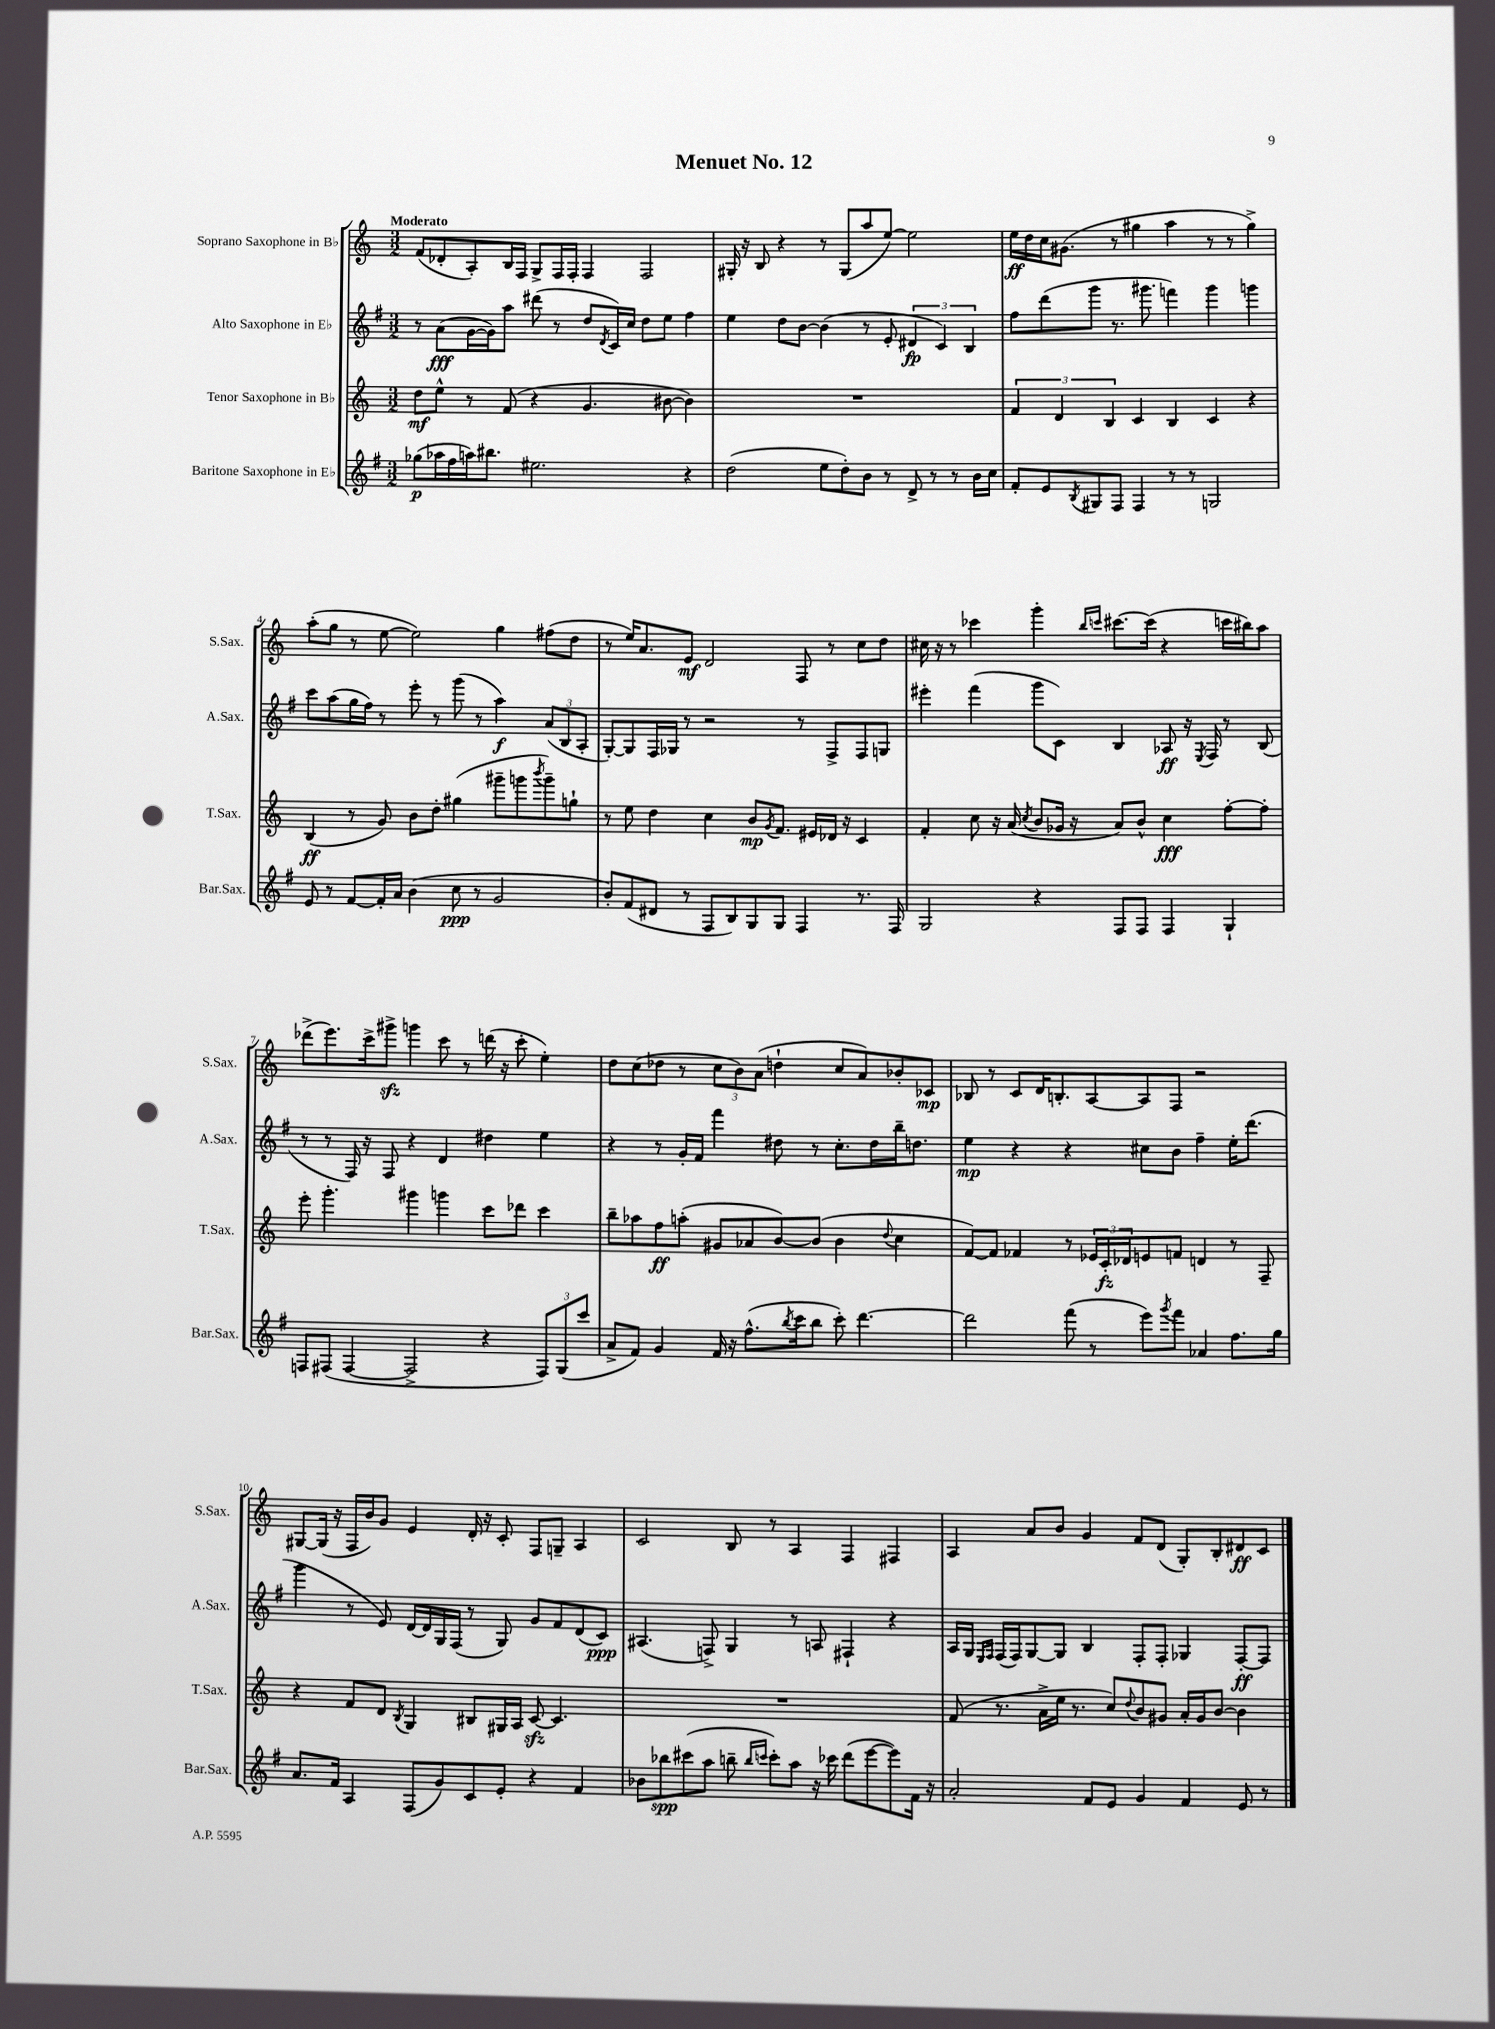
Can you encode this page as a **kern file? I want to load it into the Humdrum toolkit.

**kern	**kern	**kern	**kern
*staff4	*staff3	*staff2	*staff1
*clefG2	*clefG2	*clefG2	*clefG2
*k[f#]	*k[]	*k[f#]	*k[]
*M3/2	*M3/2	*M3/2	*M3/2
(8gg-\L	8dd\L	8r	(8f/L
16aa-\L	8ee^^\J	(8a\L	8d-'/
16ff#\	.	.	.
16aa\J)	8r	[16g\L	8A'/)
8.bb#\J	.	16g\]J)	.
.	(8f/	8aa\J	16B/L
.	.	.	16F/JJ
2.ee#\	4r	(8ddd#\	8G^/L
.	.	8r	16F/L
.	.	.	16F'/JJ
.	4.g/	8dd/L	4F/
.	.	8qd/	.
.	.	16c/L)	.
.	.	16cc/JJ	.
.	.	8dd\L	2F/
.	[8b#\	8ee\J	.
4r	4b#\])	4ff#\	.
=	=	=	=
(2dd\	1.r	4ee\	16G#'/
.	.	.	16r
.	.	.	8B/
.	.	8dd\L	4r
.	.	[8b\J	.
8ee\L	.	(4b\]	8r
8dd'\)	.	.	(8G#/L
8b\J	.	8r	8aa/
8r	.	8e'/	[8ee/J)
8d^/	.	6d#/	2ee\]
8r	.	.	.
.	.	6c/)	.
8r	.	.	.
.	.	6B/	.
16b\LL	.	.	.
16cc\JJ	.	.	.
=	=	=	=
8f#'/L	6f/	8ff#\L	16ee\LL
.	.	.	16dd\
8e/	.	(8ddd\	16cc\J
.	6d/	.	.
.	.	.	(8.g#\J
8qB/	.	.	.
8G#/	.	8ggg\J	.
.	6B/	.	.
8F#/J	.	8.r	8r
4F#/	4c/	.	4gg#\
.	.	8.ggg#\	.
8r	4B/	4fff\)	4aa\
8r	.	.	.
2G/	4c/	4ggg#\	8r
.	.	.	8r
.	4r	4ggg\	4gg#^\)
=	=	=	=
8e/	(4B/	8ccc\L	(8aa'\L
8r	.	(8aa\	8gg\J
[8f#/L	8r	16gg\L	8r
.	.	16ff#\JJ)	.
16f#'/]L	8g/)	8r	[8ee\
16a/JJ	.	.	.
(4b\	8b\L	8eee'\	2ee\])
.	8dd'\J	8r	.
8cc\	(4gg#\	(8ggg\	.
8r	.	8r	.
2g/	8ggg#~\L	4aa\)	4gg\
.	8ggg\	.	.
.	8qbbb/	.	.
.	8ggg~\)	(12a/L	(8ff#\L
.	.	12B/	.
.	8gg`\J	.	8dd\J
.	.	12A'/J	.
=	=	=	=
8b'/L)	8r	[8G'/L)	8r
(8f#/	8ee\	8G/]	16ee/LK)
.	.	.	8.a/
8d#/J	4dd\	16F#/L	.
.	.	16G-/JJ	.
8r	.	8r	8e/J
8F#/L	4cc\	2r	2d/
8B/)	.	.	.
8G/	8b/L	.	.
.	8qg/	.	.
8G/J	8.f/J	.	.
4F#/	.	8r	8F/
.	16e#/LL	.	.
.	16d-/JJ	8F#^/L	8r
.	16r	.	.
8.r	4c/	8F#/	8cc\L
.	.	8G/J	8dd\J
16F#/	.	.	.
=	=	=	=
2G/	4f'/	4eee#'\	16cc#\
.	.	.	16r
.	.	.	8r
.	8cc\	(4fff#\	4ccc-\
.	16r	.	.
.	(16a/	.	.
.	8qcc/	.	.
4r	8b/L	8ggg\L	4ggg'\
.	16g-/Jk	8c\J)	.
.	16r	.	.
.	.	.	16qqbb/LL
.	.	.	16qqccc/JJ
8F#/L	8a/L)	4B/	[8.ccc#\L
8F#/J	8b^^/J	.	.
.	.	.	(16ccc#\]Jk
4F#/	4cc\	8A-/	4r
.	.	16r	.
.	.	8qE/	.
.	.	16F#/	.
4G`/	[8ff'\L	8r	16ccc\LL
.	.	.	16bb#\J)
.	8ff'\]J	(8B/	8aa\J
=	=	=	=
8F/L	8eee'\	8r	(8ddd-^\L
(8F#/J	4.ggg'\	8r	8.eee\)
[4F#/	.	16F#/)	.
.	.	16r	16ccc^\k
.	.	8F#/	8ggg#^\J
2F#^/]	4ggg#\	4r	4ggg\
.	4ggg\	4d/	8ccc\
.	.	.	8r
4r	8ccc\L	4dd#\	(16ddd\
.	.	.	16r
.	8ddd-\J	.	8ccc'\
12F#/L)	4ccc\	4ee\	4ee'\)
(12G/	.	.	.
12ccc/J	.	.	.
=	=	=	=
8a^/L	8bb~\L	4r	8dd\L
8f#/J)	8aa-\	.	(8cc\
4g/	8ff\	8r	8dd-\J
.	(8aa'\J	16g'/LL	8r
.	.	16f#/JJ	.
16f#/	8g#/L	4fff#\	12cc\L
16r	.	.	.
.	.	.	12b\)
(8.ff#^^\L	8a-/	.	.
.	.	.	(12a\J
.	[8b/)	8dd#\	4dd`\
8qbb/	.	.	.
16ccc\k	.	.	.
8bb\J	(8b/]J	8r	.
8ccc'\)	4b\	8.cc'\L	8cc/L
[4.ddd\	.	.	8a/)
.	.	16dd#\L	.
.	8qqdd/	.	.
.	4cc\	16bb~\J	8b-'/
.	.	8.dd\J	.
.	.	.	8c-/J
=	=	=	=
2ddd\]	[8f/L)	4ee\	8B-/
.	8f/]J	.	8r
.	4f-/	4r	8c/L
.	.	.	16d/K
.	.	.	8.B'/
(8fff#\	8r	4r	.
8r	24e-/LL	.	[8A/
.	24c'/	.	.
.	24d-/J	.	.
8eee\L)	8e/	8cc#\L	8A/]
8qggg/	.	.	.
8fff#\J	8f/J	8b\J	8F/J
4a-/	4d/	4ff#~\	2r
8.ff#\L	8r	16ee'\LK	.
.	.	(8.ddd\J	.
.	8F~/	.	.
16gg\Jk	.	.	.
=	=	=	=
8.a/L	4r	4ggg\	[8G#/L
.	.	.	(16G#/]Jk
16f#/Jk	.	.	16r
4A/	8f/L	8r	16F/LL
.	.	.	16b/J)
.	8d/J	8e/)	8g/J
.	8qB/	.	.
(8F#/L	4G/	[16d/LL	4e/
.	.	16d/]	.
8g/)	.	16G/	.
.	.	(16F#/JJ	.
8c/	8B#/L	8r	16d'/
.	.	.	16r
8e'/J	16G#/L	8G/)	8c'/
.	16A/JJ	.	.
4r	[8c/	8g/L	8F/L
.	4.c/]	8f#/	8G~/J
4f#/	.	(8d/	4A/
.	.	8c/J)	.
=	=	=	=
8b-\L	1.r	(4.A#/	2c/
8bb-\	.	.	.
(8ccc#\	.	.	.
8aa\J	.	8F^/)	.
8bb~\	.	4G/	8B/
16qqbb/LL	.	.	.
16qqccc/JJ	.	.	.
8ccc'\L)	.	.	8r
8aa\J	.	8r	4A/
16r	.	8A/	.
16ccc-\	.	.	.
(8ddd\L	.	4F#`/	4F/
[8eee\	.	.	.
8eee\])	.	4r	4F#/
16f#\Jk	.	.	.
16r	.	.	.
=	=	=	=
2a'/	(8f/	16A/LL	4A/
.	.	16G/JJ	.
.	.	16qqE/LL	.
.	.	16qqF#/JJ	.
.	8.r	(16F#/LL	.
.	.	16F#/J)	.
.	.	[8G/	8a/L
.	16a^\LL	.	.
.	16ee\JJ	8G/]J	8b/J
.	8.r	.	.
8f#/L	.	4B/	4g/
8e/J	8cc/L)	.	.
.	8qqdd/	.	.
4g/	8b/	8F#'/L	8f/L
.	8g#/J	8F#'/J	(8d/J
4f#/	16a'/LL	4G-/	8G'/L)
.	16g#/J	.	.
.	[8b/J	.	8B'/
8e/	4b\]	[8F#'/L	8d#/
8r	.	8F#/]J	8c/J
==	==	==	==
*-	*-	*-	*-
